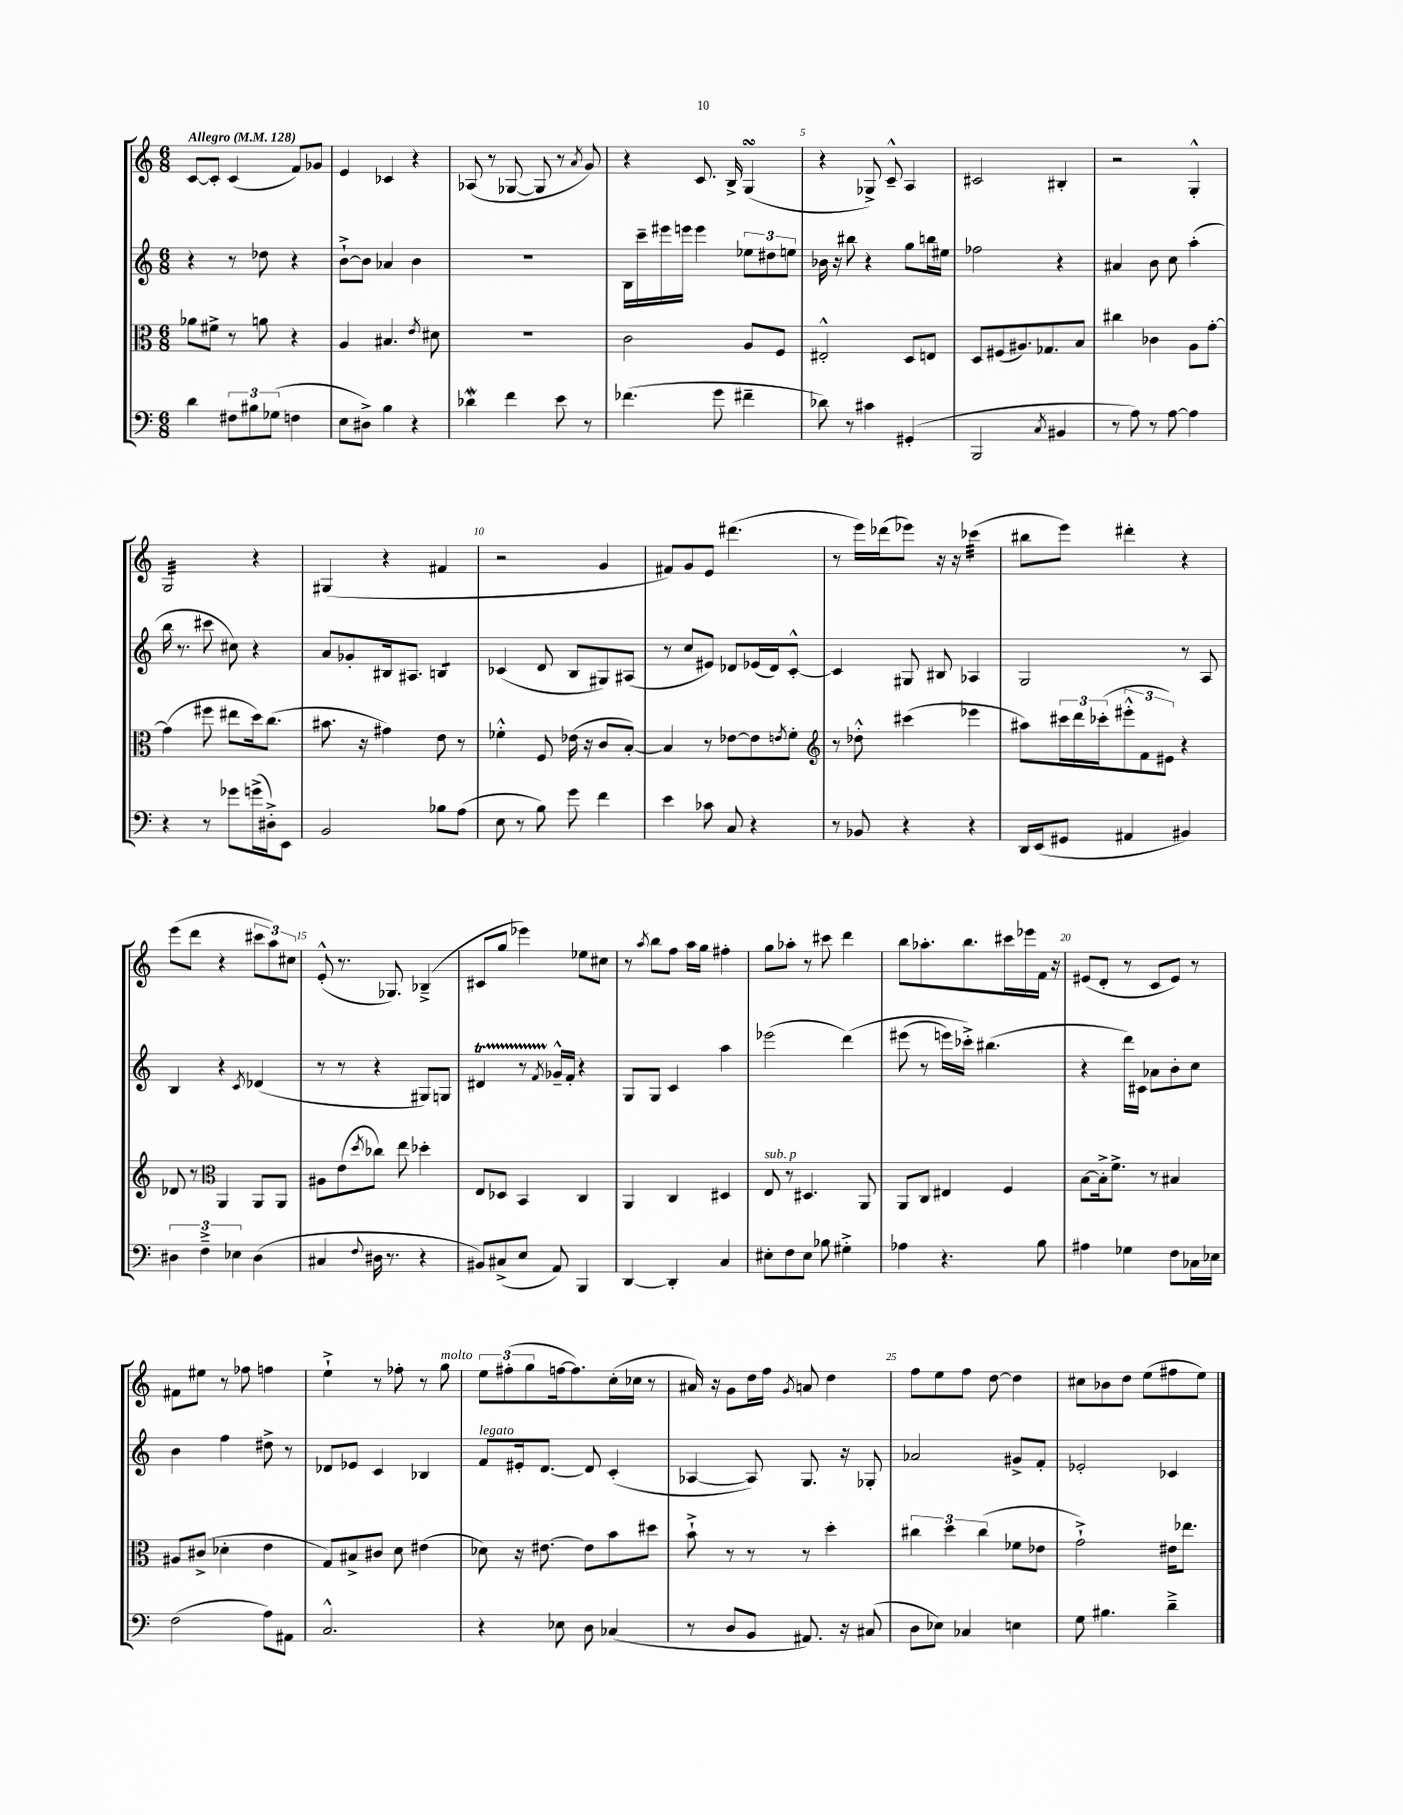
<<
\new StaffGroup <<
\new Staff = "s0" {
    \clef treble \key c \major \numericTimeSignature \time 6/8 \tempo "Allegro" 4 = 128
    c'8~ c'8-. c'4( f'8) ges'8 |
    e'4 ces'4 r4 |
    aes8( r8 ges8~ ges8 r8 \acciaccatura { a'8 } g'8) |
    r4 c'8. b16-> g4\turn( |
    r4 ges8->) c'8---^ a4 |
    cis'2 bis4-. |
    r2 g4-.-^ |
    g2:32 r4 |
    gis4( r4 fis'4 |
    r2 g'4 |
    fis'8) g'8 e'8 dis'''4.( |
    r8 e'''16) des'''16( ees'''8) r16 r16 ces'''4:32( |
    bis''8 e'''8) dis'''4-. r4 |
    e'''8( d'''8 r4 \tuplet 3/2 { cis'''8 a''8) cis''8 } |
    e'8-.-^( r8. ges8.) bes4--->( |
    cis'8 g''8 ees'''4) ees''8 cis''8 |
    r8 \acciaccatura { a''8 } b''8 f''8 a''16 g''16 fis''4-. |
    g''8 aes''8-. r8 cis'''8 d'''4 |
    b''8 aes''8.-. b''8. cis'''16 ees'''16 f'16 r16 |
    eis'8( d'8-. r8 c'8 eis'8) r8 |
    fis'8 eis''8 r8 fes''8 f''4 |
    e''4-!-> r8 fes''8-. r8 g''8^\markup { \italic "molto" } |
    \tuplet 3/2 { e''8 fis''8-.( g''8 } f''16~ f''8.) c''16-.( ces''16 r8 |
    ais'16) r16 g'8 d''16 f''16 \acciaccatura { g'8 } a'8 d''4 |
    f''8 e''8 f''8 d''8~ d''4 |
    cis''8 bes'8 d''8 e''8( fis''8 e''8) \bar "|." |
}
\new Staff = "s1" {
    \clef treble \key c \major \numericTimeSignature \time 6/8
    r4 r8 des''8 r4 |
    b'8~-!-> b'8 aes'4 b'4 |
    R2. |
    b16 c'''16-- eis'''16 e'''16 e'''4 \tuplet 3/2 { ees''8 dis''8 e''8 } |
    bes'16 r16 bis''8 r4 g''8 b''16 eis''16 |
    fes''2 r4 |
    ais'4 b'8 c''8 a''4-.( |
    b''16 r8. cis'''8 cis''8) r4 |
    a'8 ges'8-. bis16 ais8. b4:8 |
    ces'4( d'8 b8 gis8) ais8( |
    r8 c''8 eis'8) des'8 ees'16( des'16) c'8~-.-^ |
    c'4 gis8 bis8 aes4 |
    g2 r8 a8 |
    b4 r4 \acciaccatura { c'8 } des'4( |
    r8 r8 r4 gis8) g8 |
    dis'4\startTrillSpan r8 \acciaccatura { f'8 } ges'16---^\stopTrillSpan f'16-. r4 |
    g8 g8 c'4 a''4 |
    ees'''2( d'''4)\( |
    eis'''8( r8 e'''16) ces'''16-.->\) bis''4.( |
    r4 d'''16) cis'16 aes'8 b'8-. c''8 |
    b'4 f''4 dis''8-> r8 |
    des'8 ees'8 c'4 bes4 |
    f'8^\markup { \italic "legato" } eis'16-. d'8.~ d'8 c'4-.( |
    aes4~ aes8) g8. r16 ges8-. |
    aes'2 gis'8-> f'8-. |
    ees'2-. ces'4 \bar "|." |
}
\new Staff = "s2" {
    \clef alto \key c \major \numericTimeSignature \time 6/8
    aes'8 fis'8-> r8 a'8 r4 |
    a4 bis4. \acciaccatura { e'8 } dis'8 |
    R2. |
    c'2 a8 f8 |
    eis2-.-^ d8 e8 |
    d8 fis8( ais8.) ges8. b8 |
    cis''4 ces'4 a8 g'8~-. |
    g'4( fis''8 eis''8 d''16) c''8.( |
    bis'8. r16 gis'4) e'8 r8 |
    fes'4-.-^ f8 ees'16( r16 c'8 b8~-.) |
    b4 r8 ees'8~ ees'8 \acciaccatura { e'8 } f'8-. |
    \clef treble r8 des''8-.-^ cis'''4( ees'''4 |
    ais''8) \tuplet 3/2 { cis'''16 d'''16 ces'''16-.( } \tuplet 3/2 { eis'''8-.-^ f'8 eis'8) } r4 |
    des'8 r8 \clef alto a,4 a,8 a,8 |
    ais8 e'8( \acciaccatura { d''8 } ces''8) e''8 des''4-. |
    e8 des8 b,4 c4 |
    a,4 c4 dis4 |
    e8^\markup { \italic "sub. p" } r8 dis4. a,8 |
    a,8 c8 eis4 f4 |
    b8~ b16-.-> f'8.-> r8 bis4 |
    ais8 cis'8->( des'4-. e'4 |
    g8) bis8-> cis'8 d'8 eis'4( |
    des'8) r16 eis'8.~ eis'8 b'8 dis''8 |
    b'8-!-> r8 r8 r8 d''4-. |
    \tuplet 3/2 { cis''4 d''4 cis''4( } fes'8 ees'8 |
    g'2-!->) eis'16 ees''8. \bar "|." |
}
\new Staff = "s3" {
    \clef bass \key c \major \numericTimeSignature \time 6/8
    d'4 \tuplet 3/2 { fis8 bis8 ges8( } f4 |
    e8 dis8->) b4 r4 |
    des'4\mordent f'4 e'8 r8 |
    fes'4.( g'8 fis'4-- |
    des'8) r8 cis'4 gis,4-.( |
    b,,2 \acciaccatura { c8 } bis,4 |
    r8 a8) r8 a8~ a4 |
    r4 r8 ges'8 g'16->( dis16-.->) e,8 |
    b,2 bes8 a8( |
    e8 r8 b8) g'8 f'4 |
    e'4 ces'8 c8 r4 |
    r8 bes,8 r4 r4 |
    d,16 e,16( gis,8 ais,4 bis,4) |
    \tuplet 3/2 { dis4 f4---> ees4 } dis4( |
    cis4 \appoggiatura { f8 } dis16 r8. r4 |
    bis,8) cis8->( e8 a,8) b,,4 |
    d,4~ d,4-. c4 |
    eis8-. f8 eis8 bes8 gis4-.-> |
    aes4 r4. b8 |
    ais4 ges4 f8 ces16 ees16 |
    f2( a8) ais,8 |
    c2.-^ |
    r4 ees8 d8 ces4( |
    r8 d8 b,8 ais,8.) r16 cis8( |
    d8 ees8) ces4 e4 |
    g8 bis4. d'4---> \bar "|." |
}
>>
>>
\layout { \context { \Score \override BarNumber.break-visibility = ##(#f #t #t) barNumberVisibility = #(every-nth-bar-number-visible 5) } }
